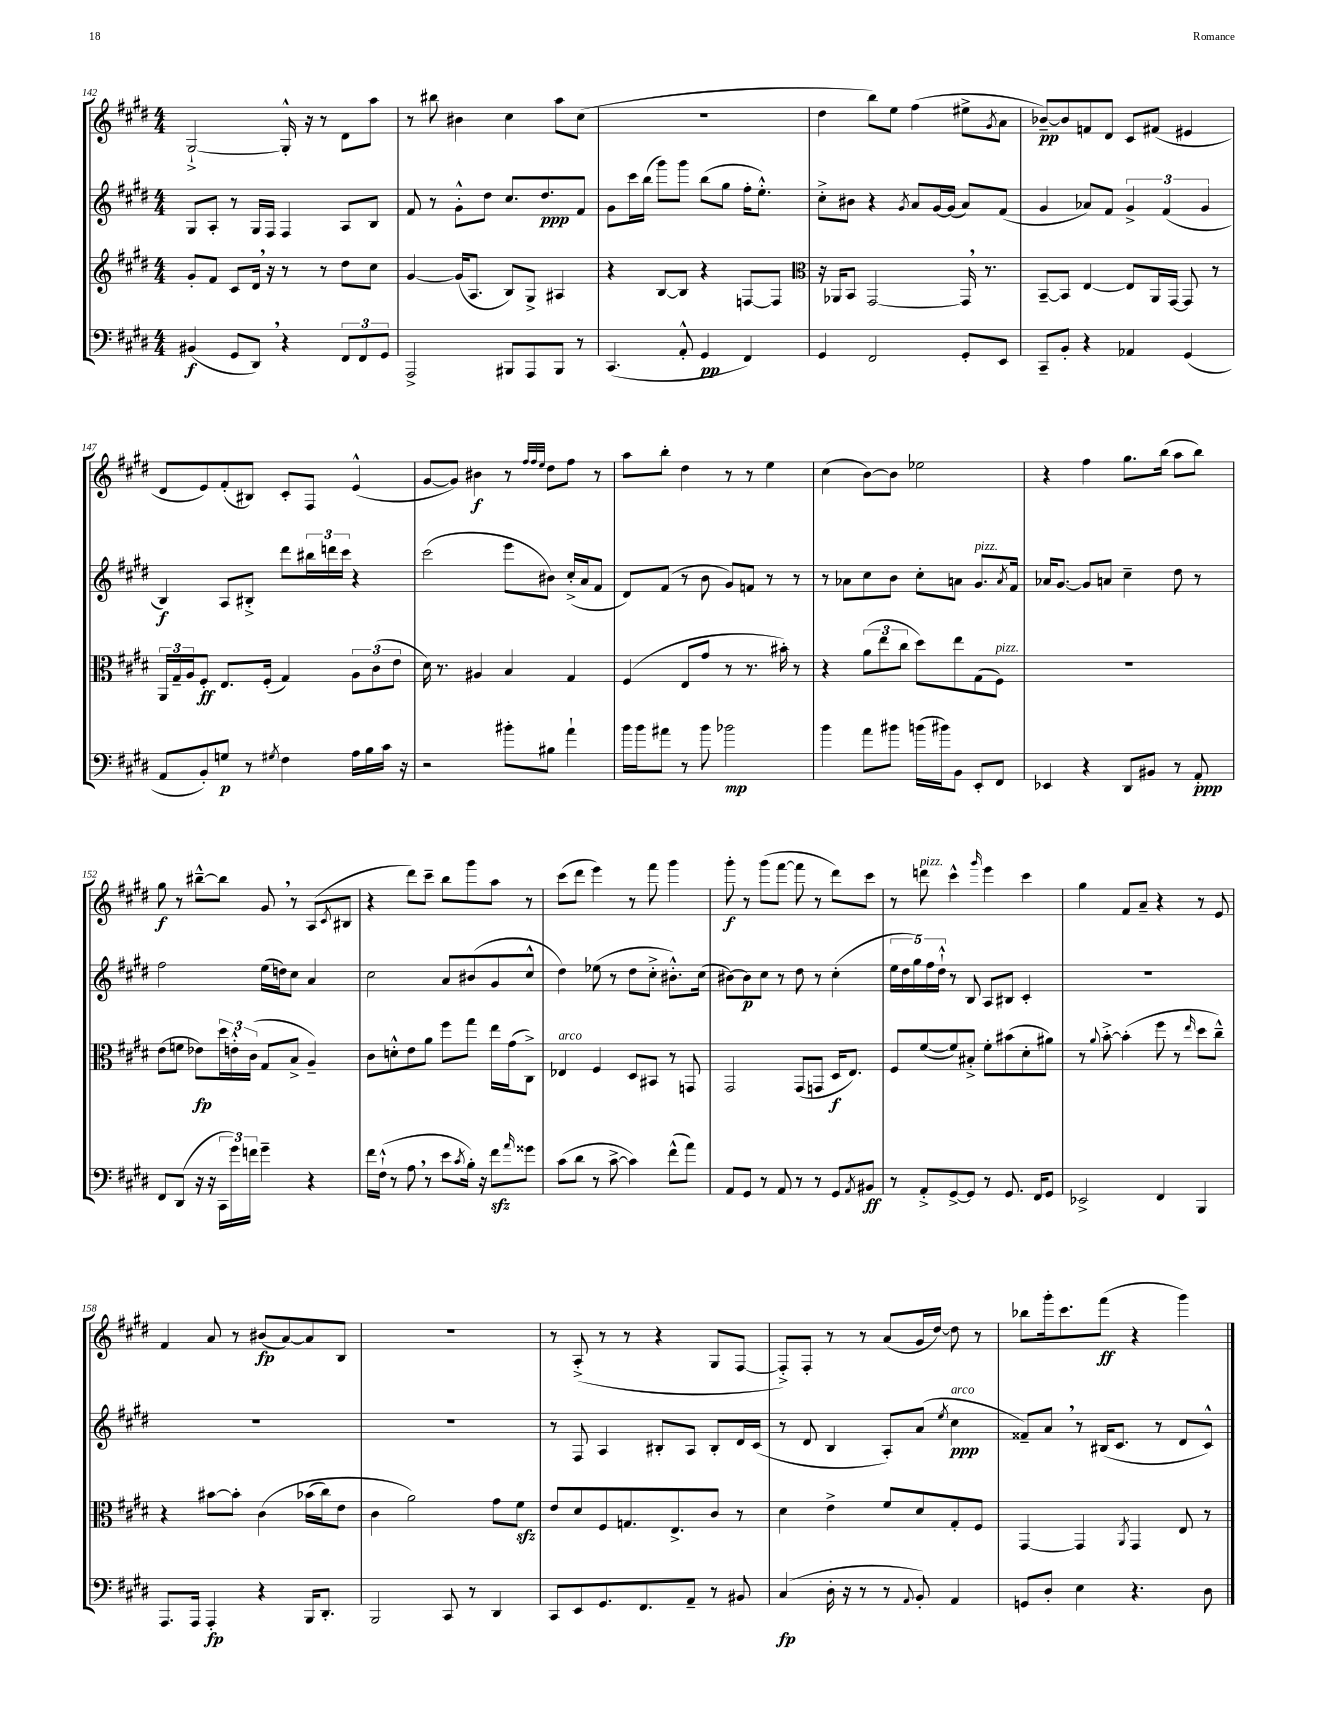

**kern	**kern	**kern	**kern
*staff4	*staff3	*staff2	*staff1
*clefF4	*clefG2	*clefG2	*clefG2
*k[f#c#g#d#]	*k[f#c#g#d#]	*k[f#c#g#d#]	*k[f#c#g#d#]
*M4/4	*M4/4	*M4/4	*M4/4
(4BB#	8g#'	8G#	[2G#`^
.	8f#	8A'	.
8GG#	8c#	8r	.
8DD#)	16d#	16G#	.
.	16r	16F#	.
4r	8r	4F#	16G#'^^]
.	.	.	16r
.	8r	.	8r
12FF#	8dd#	8A	8d#
12FF#	.	.	.
.	8cc#	8B	8aa
12GG#	.	.	.
=	=	=	=
2AAA^	[4g#	8f#	8r
.	.	8r	8bb#
.	(16g#]	8g#'^^	4b#
.	8.A	.	.
.	.	8dd#	.
8BBB#	8B)	8.cc#	4cc#
8AAA	8G#^	.	.
.	.	8.dd#	.
8BBB#	4A#	.	8aa
8r	.	8f#	(8cc#
=	=	=	=
(4.CC#	4r	8g#	1r
.	.	16ccc#	.
.	.	(16bb	.
.	[8B	8ggg#)	.
8AA'^^	8B]	8ggg#	.
4GG#	4r	(8bb	.
.	.	8gg#	.
4FF#)	[8F	16ff#'	.
.	.	8.ee'^^)	.
.	8F]	.	.
=	=	=	=
*	*clefC3	*	*
4GG#	16r	8cc#'^	4dd#
.	16AA-	.	.
.	8BB	8b#	.
2FF#	[2GG#	4r	8bb)
.	.	.	8ee
.	.	8qg#	.
.	.	8a	(4ff#
.	.	[16g#	.
.	.	(16g#]	.
8GG#'	16GG#]	8a)	8ee#^
.	8.r	.	.
.	.	.	8qg#
8EE	.	(8f#	8a
=	=	=	=
8CC#~	[8BB~	4g#	[8b-~)
8BB'	8BB]	.	8b-]
4r	[4E	8a-)	8f
.	.	8f#	8d#
4AA-	8E]	6g#^	8c#
.	16AA	.	(8f#
.	.	(6f#	.
.	[16GG#	.	.
(4GG#	8GG#]	.	4e#
.	.	6g#	.
.	8r	.	.
=	=	=	=
8AA	24AA	4B)	8d#
.	24G#~	.	.
.	24A	.	.
8BB')	8F#'	.	8e)
8G	8.E	8A	(8f#'
8r	.	8B#'^	8B#)
.	(16F#'	.	.
8qG#	.	.	.
4F#	4G#)	8ddd#	8c#'
.	.	24bb#	8F#
.	.	24ddd	.
.	.	24ccc#	.
16A	12A	4r	(4e^^
16B	.	.	.
.	(12c#	.	.
16c#	.	.	.
.	12e	.	.
16r	.	.	.
=	=	=	=
2r	16d#)	(2ccc#	[8g#
.	8.r	.	.
.	.	.	8g#])
.	4A#	.	4b#
8b#'	4B	8eee	8r
.	.	.	32qqff#
.	.	.	32qqff#
.	.	.	32qqee
8B#	.	8b#)	8dd#
4a`	4G#	(16cc#'^	8ff#
.	.	16a	.
.	.	8f#	8r
=	=	=	=
16b	(4F#	8d#)	8aa
16b	.	.	.
8a#	.	(8f#	8bb'
8r	8E	8r	4dd#
8b	8g#	8b	.
2b-	8r	8g#)	8r
.	8.r	8f	8r
.	.	8r	4ee
.	16b#')	.	.
.	8r	8r	.
=	=	=	=
4b	4r	8r	(4cc#
.	.	8a-	.
8a	(12a	8cc#	[8b)
.	12ee	.	.
8b#	.	8b	8b]
.	12cc#	.	.
(16b	8dd#)	8cc#'	2ee-
16b#)	.	.	.
8BB	8ee	8a	.
8EE'	(8G#	8.g#	.
8FF#	8F#)	.	.
.	.	8qa	.
.	.	16f#	.
=	=	=	=
4EE-	1r	16a-	4r
.	.	[8.g#	.
4r	.	8g#]	4ff#
.	.	8a	.
8DD#	.	4cc#~	8.gg#
8BB#	.	.	.
.	.	.	(16bb
8r	.	8dd#	8aa
8AA'	.	8r	8bb)
=	=	=	=
8FF#	(8e	2ff#	8gg#
(8DD#	8f	.	8r
16r	8e-)	.	[8bb#~^^
16r	.	.	.
24CC#	24dd#	.	8bb#]
24g#)	24e'^^	.	.
24f	(24c#	.	.
4g#~	8G#	(16ee	8g#
.	.	16dd)	.
.	8B^	8cc#	8r
4r	4A~)	4a	(8A
.	.	.	8qc#
.	.	.	8B#
=	=	=	=
16f#	8c#	2cc#	4r
(16F#`^^	.	.	.
8r	8d'^^	.	.
8A	8e	.	8ddd#)
8r	8a	.	8ccc#~
8e	8ff#	8a	8bb
8qc#	.	.	.
16B')	8gg#	(8b#	8ggg#
16r	.	.	.
8f#	16ee	8g#	8aa
.	(16g#	.	.
16qqa	.	.	.
8g##	8C#^)	8cc#^^	8r
=	=	=	=
(8c#	4E-	4dd#)	(8ccc#
8d#	.	.	8ddd#
8r	4F#	(8ee-	4eee)
[8c#^	.	8r	.
4c#])	8D#	8dd#	8r
.	8BB#	8cc#'^	8fff#
(8f#^^	8r	8.b#'^^)	4ggg#
8a)	8GG	.	.
.	.	(16cc#	.
=	=	=	=
8AA	2GG#	[8b#)	8ggg#'
8GG#	.	8b#]	8r
8r	.	8cc#	(8ggg#
8AA	.	8r	[8fff#
8r	(8GG#	8dd#	8fff#]
8r	8GG	8r	8r
8GG#	16D#	(4cc#'	8ddd#)
.	8.E)	.	.
8qAA	.	.	.
8BB#	.	.	8ccc#
=	=	=	=
8r	8F#	20ee	8r
.	.	20dd#	.
.	.	20gg#)	.
8AA'^	([8f#	.	8ddd
.	.	20ff#	.
.	.	20dd#`^^	.
[8GG#^	8f#])	8r	4ccc#^^
8GG#]	8B#'^	8B	.
.	.	.	16qqggg#
8r	8f#'	8A	4eee
8.GG#	(8b#	8B#	.
.	8d#'	4c#'	4ccc#
16FF#	.	.	.
8GG#	8a#)	.	.
=	=	=	=
2EE-^	8r	1r	4gg#
.	8qqa	.	.
.	[8b'^	.	.
.	(4b']	.	8f#
.	.	.	8a~
4FF#	8ff#	.	4r
.	8r	.	.
.	16qqee	.	.
4BBB	8dd#	.	8r
.	8cc#~^^)	.	8e
=	=	=	=
8.AAA	4r	1r	4f#
16AAA	.	.	.
4AAA'	[8b#	.	8a
.	8b#']	.	8r
4r	&(4c#	.	(8b#
.	.	.	[8a)
16BBB	(16b-	.	8a]
8.DD#'	16cc#)	.	.
.	8e	.	8B
=	=	=	=
2BBB	4c#	1r	1r
.	2a&)	.	.
8CC#	.	.	.
8r	.	.	.
4DD#	8g#	.	.
.	8f#	.	.
=	=	=	=
8CC#	8e	8r	8r
8EE	8d#	8F#	(8A'^
8.GG#	8F#	4A	8r
.	8.G	.	8r
8.FF#	.	.	.
.	.	8B#'	4r
.	8.E^	.	.
8AA~	.	8A	.
8r	8c#	8B#'	8G#
8BB#	8r	16d#	[8F#
.	.	(16c#	.
=	=	=	=
(4C#	4d#	8r	8F#'^])
.	.	8d#	8F#'
16D#'	4e^	4B	8r
16r	.	.	.
8r	.	.	8r
8r	8f#	8A')	(8a
8qqAA	.	.	.
8BB')	8d#	(8a	16g#
.	.	.	[16dd#)
.	.	8qee	.
4AA	8G#'	4cc#	8dd#]
.	8F#	.	8r
=	=	=	=
8GG	[4GG#	8f##~)	8bb-
8D#'	.	8a	16ggg#'
.	.	.	8.ccc#
4E	4GG#]	8r	.
.	.	(16B#	(8fff#
.	.	8.c#	.
.	8qAA	.	.
4.r	4GG#	.	4r
.	.	8r	.
.	8E	8d#	4ggg#)
8D#	8r	8c#^^)	.
==	==	==	==
*-	*-	*-	*-
